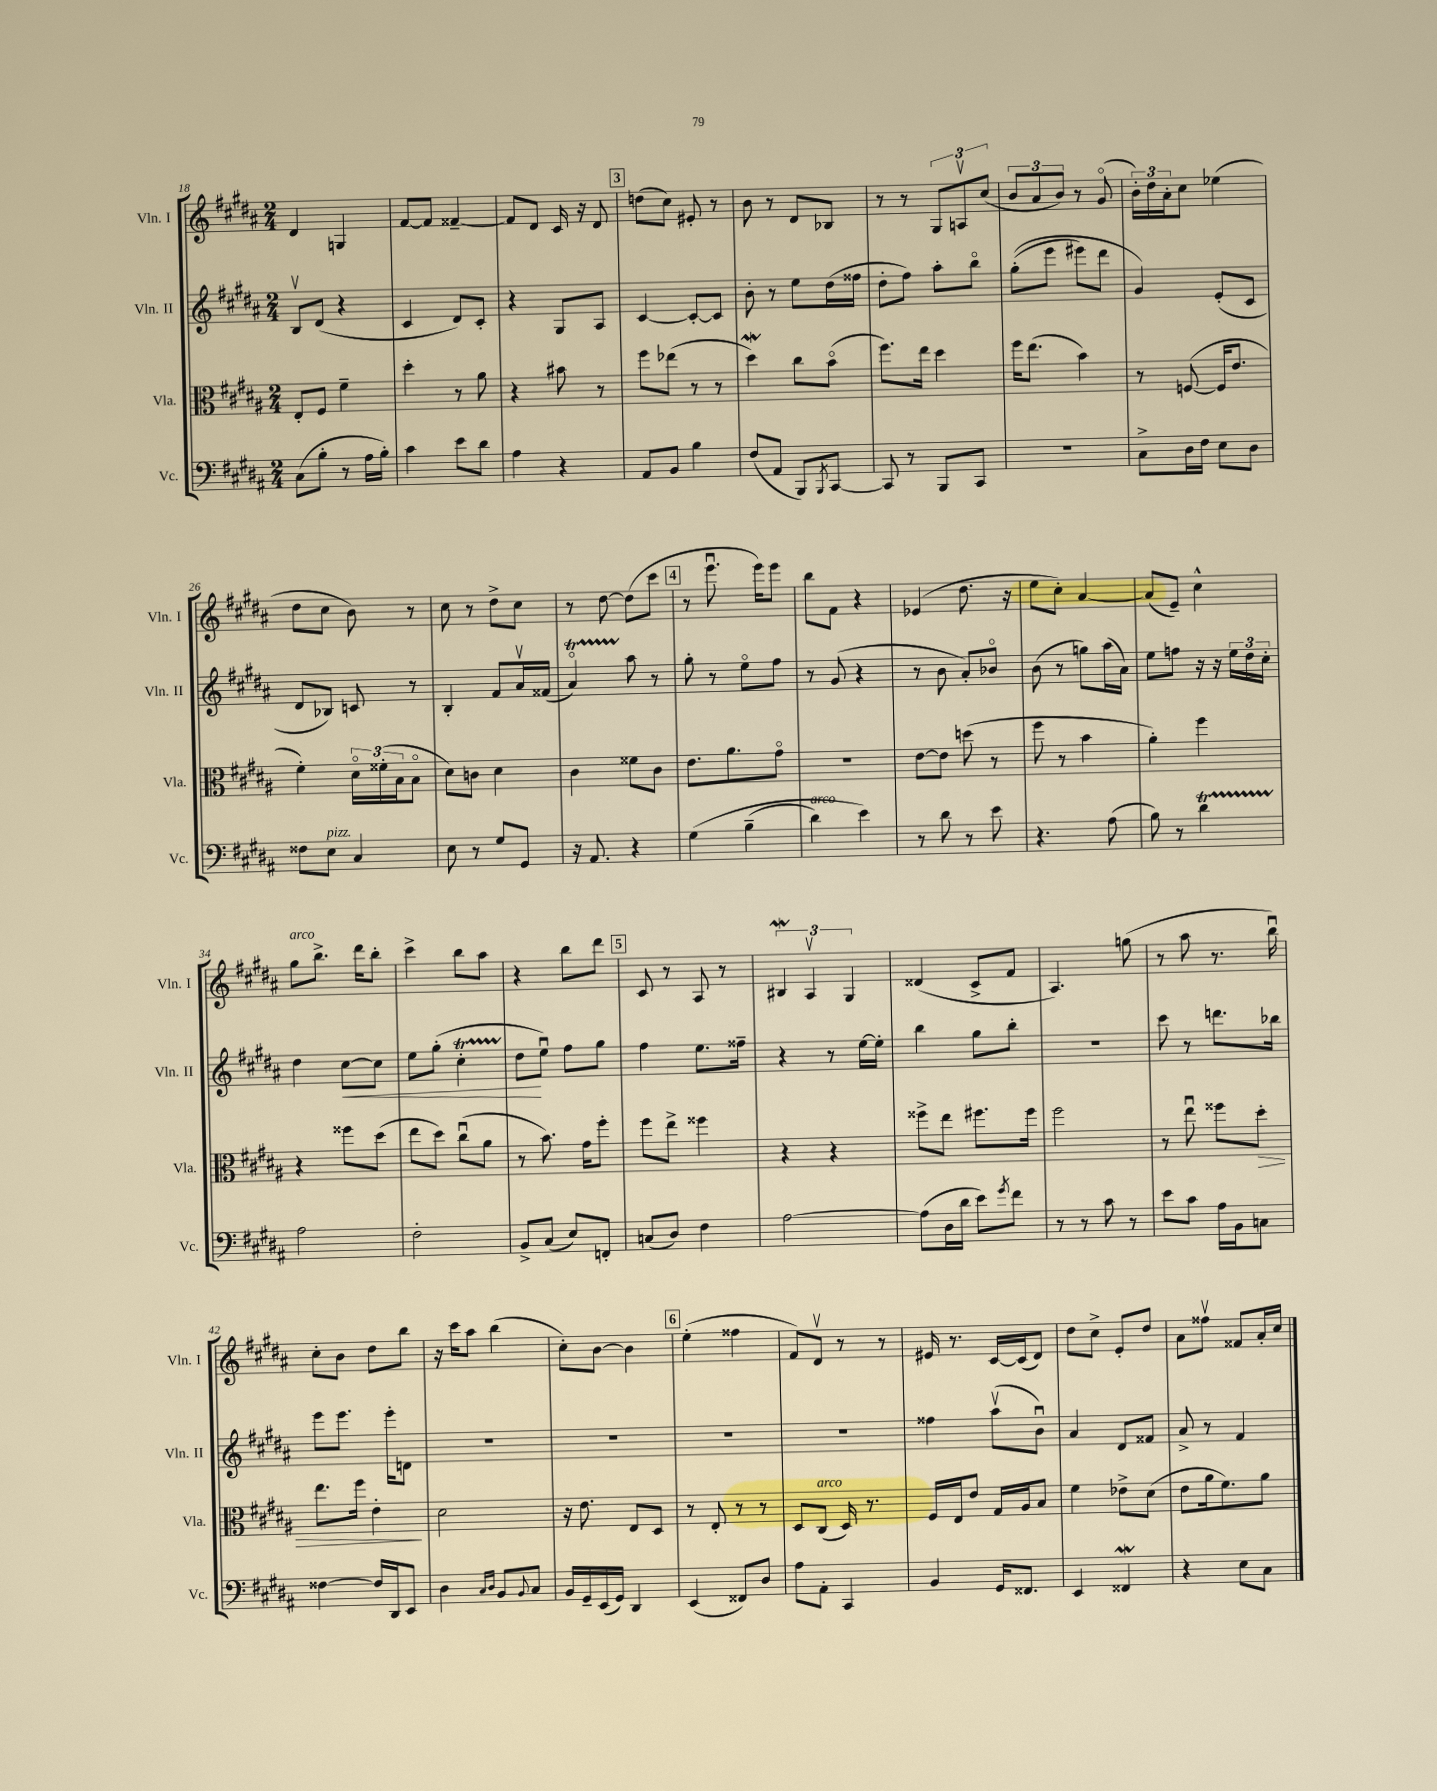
<<
\new StaffGroup <<
\new Staff = "s0" \with { instrumentName = "Vln. I" shortInstrumentName = "Vln. I" } {
    \clef treble \key b \major \numericTimeSignature \time 2/4
    dis'4 g4 |
    fis'8~ fis'8 fisis'4~-- |
    fisis'8 dis'8 cis'16 r16 dis'8 |
    \mark \markup { \box "3" } d''8( cis''8) eis'8-. r8 |
    b'8 r8 dis'8 bes8 |
    r8 r8 \tuplet 3/2 { gis8 a8\upbow cis''8( } |
    \tuplet 3/2 { b'8 ais'8 b'8) } r8 gis'8\flageolet( |
    \tuplet 3/2 { b'16-.) dis''16 ais'16-. } cis''8 ees''4( |
    dis''8 cis''8 b'8) r8 |
    cis''8 r8 dis''8-> cis''8 |
    r8 dis''8~ dis''8( cis'''8 |
    \mark \markup { \box "4" } r8 e'''8.\downbow e'''16) e'''8 |
    b''8 fis'8 r4 |
    ees'4( dis''8. r16 |
    e''8 cis''8-.) ais'4~ |
    ais'8( e'8--) cis''4-^ |
    gis''8^\markup { \italic "arco" } b''8.-> dis'''16 b''8-. |
    cis'''4-> b''8 ais''8 |
    r4 b''8 dis'''8 |
    \mark \markup { \box "5" } cis'8 r8 ais8 r8 |
    \tuplet 3/2 { bis4\mordent ais4\upbow gis4 } |
    disis'4( cis'8-> fis'8 |
    ais4.) g''8( |
    r8 ais''8 r8. b''16\downbow) |
    cis''8-. b'8 dis''8 b''8 |
    r16 cis'''16 ais''8 b''4( |
    cis''8-.) b'8~ b'4 |
    \mark \markup { \box "6" } e''4-.( fisis''4 |
    fis'8) dis'8\upbow r8 r8 |
    eis'16 r8. cis'16~ cis'16( dis'8) |
    dis''8 cis''8-> e'8-. dis''8 |
    ais'8 fisis''8\upbow fisis'8 ais'16-. cis''16 \bar "|." |
}
\new Staff = "s1" \with { instrumentName = "Vln. II" shortInstrumentName = "Vln. II" } {
    \clef treble \key b \major \numericTimeSignature \time 2/4
    b8\upbow dis'8( r4 |
    cis'4 dis'8) cis'8-. |
    r4 gis8 ais8 |
    \mark \markup { \box "3" } cis'4~ cis'8~-. cis'8 |
    b'8-. r8 e''8 dis''16( fisis''16 |
    dis''8-. fis''8) ais''8-. b''8\flageolet |
    gis''8-.(\( e'''8 eis'''8) dis'''8 |
    gis'4\) e'8-.( cis'8 |
    dis'8 bes8) c'8 r8 |
    b4-. fis'8 ais'16\upbow fisis'16( |
    ais'4\flageolet\startTrillSpan) ais''8\stopTrillSpan r8 |
    \mark \markup { \box "4" } gis''8-. r8 e''8\flageolet fis''8 |
    r8 gis'8( r4 |
    r8 b'8 ais'8-.) bes'8\flageolet |
    b'8( r8 g''8) ais''16( ais'16) |
    e''8 f''8 r16 r16 \tuplet 3/2 { e''16 dis''16 cis''16-. } |
    dis''4 cis''8~\< cis''8 |
    e''8 gis''8-.( cis''4-.\startTrillSpan |
    dis''8\stopTrillSpan\! e''8\downbow) fis''8 gis''8 |
    \mark \markup { \box "5" } fis''4 e''8. fisis''16-- |
    r4 r8 e''16~ e''16-. |
    b''4 gis''8 b''8-. |
    R2 |
    cis'''8 r8 d'''8. bes''16 |
    e'''8 e'''8. e'''16-. d'8 |
    R2 |
    R2 |
    \mark \markup { \box "6" } R2 |
    R2 |
    fisis''4 ais''8\upbow( b'8\downbow) |
    ais'4 dis'8 fisis'8 |
    ais'8-> r8 fis'4 \bar "|." |
}
\new Staff = "s2" \with { instrumentName = "Vla." shortInstrumentName = "Vla." } {
    \clef alto \key b \major \numericTimeSignature \time 2/4
    e8-. fis8 fis'4-- |
    dis''4-. r8 ais'8 |
    r4 bis'8 r8 |
    \mark \markup { \box "3" } fis''8 ees''8( r8 r8 |
    dis''4\mordent) cis''8 b'8\flageolet( |
    fis''8.) e''16 dis''4 |
    fis''16 e''8.( b'4) |
    r8 f8~( f16 e'8. |
    fis'4-.) \tuplet 3/2 { dis'16\flageolet fisis'16-.( b16 } b8\flageolet |
    dis'8) c'8 dis'4 |
    cis'4 fisis'8 cis'8 |
    \mark \markup { \box "4" } e'8. ais'8. gis'8\flageolet |
    r2 |
    e'8~ e'8 d''8( r8 |
    fis''8 r8 b'4 |
    ais'4-.) fis''4 |
    r4 fisis''8 dis''8( |
    e''8 dis''8) cis''8\downbow( ais'8 |
    r8 b'8.) gis'16 fis''8-. |
    \mark \markup { \box "5" } fis''8 e''8-> fisis''4 |
    r4 r4 |
    fisis''8-> e''8 fis''8. fis''16 |
    fis''2 |
    r8 e''8\downbow fisis''8 dis''8-.\> |
    e''8. fis''16 e'4-.\! |
    dis'2 |
    r16 e'8. e8 dis8 |
    \mark \markup { \box "6" } r8 e8-. r8 r8 |
    dis8 cis8^\markup { \italic "arco" }( dis16) r8. |
    fis16 e16 e'8 gis16 ais16 b8 |
    fis'4 ees'8-> dis'8( |
    e'8 ais'16 fis'8.) ais'8 \bar "|." |
}
\new Staff = "s3" \with { instrumentName = "Vc." shortInstrumentName = "Vc." } {
    \clef bass \key b \major \numericTimeSignature \time 2/4
    cis8( b8-. r8 ais16 b16-.) |
    cis'4 e'8 dis'8 |
    ais4 r4 |
    \mark \markup { \box "3" } ais,8 b,8 b4 |
    fis8( ais,8 b,,8) \acciaccatura { b,,8 } cis,8~ |
    cis,8 r8 b,,8 cis,8 |
    R2 |
    cis8-> dis16 fis16 e8 dis8 |
    fisis8 e8^\markup { \italic "pizz." } cis4 |
    e8 r8 gis8 gis,8 |
    r16 ais,8. r4 |
    \mark \markup { \box "4" } gis4\( b4--( |
    dis'4^\markup { \italic "arco" }) e'4\) |
    r8 dis'8 r8 e'8 |
    r4. ais8( |
    b8) r8 dis'4\startTrillSpan |
    ais2\stopTrillSpan |
    fis2-. |
    b,8-> cis8( e8) f,8-. |
    \mark \markup { \box "5" } c8( dis8) fis4 |
    ais2~ |
    ais8( dis16 dis'16 e'8) \acciaccatura { gis'8 } fis'8 |
    r8 r8 cis'8 r8 |
    e'8 cis'8 ais16 b,16 c8 |
    fisis4~ fisis16 dis,16 e,8 |
    dis4 \grace { cis16 dis16 } b,8 \appoggiatura { b,8 } cis8 |
    b,16 gis,16-- e,16( gis,16) dis,4 |
    \mark \markup { \box "6" } e,4( fisis,8) dis8 |
    ais8 ais,8-. cis,4 |
    b,4 gis,16 fisis,8. |
    e,4 fisis,4\mordent |
    r4 e8 cis8 \bar "|." |
}
>>
>>
\layout { \context { \Score currentBarNumber = #18 } }
